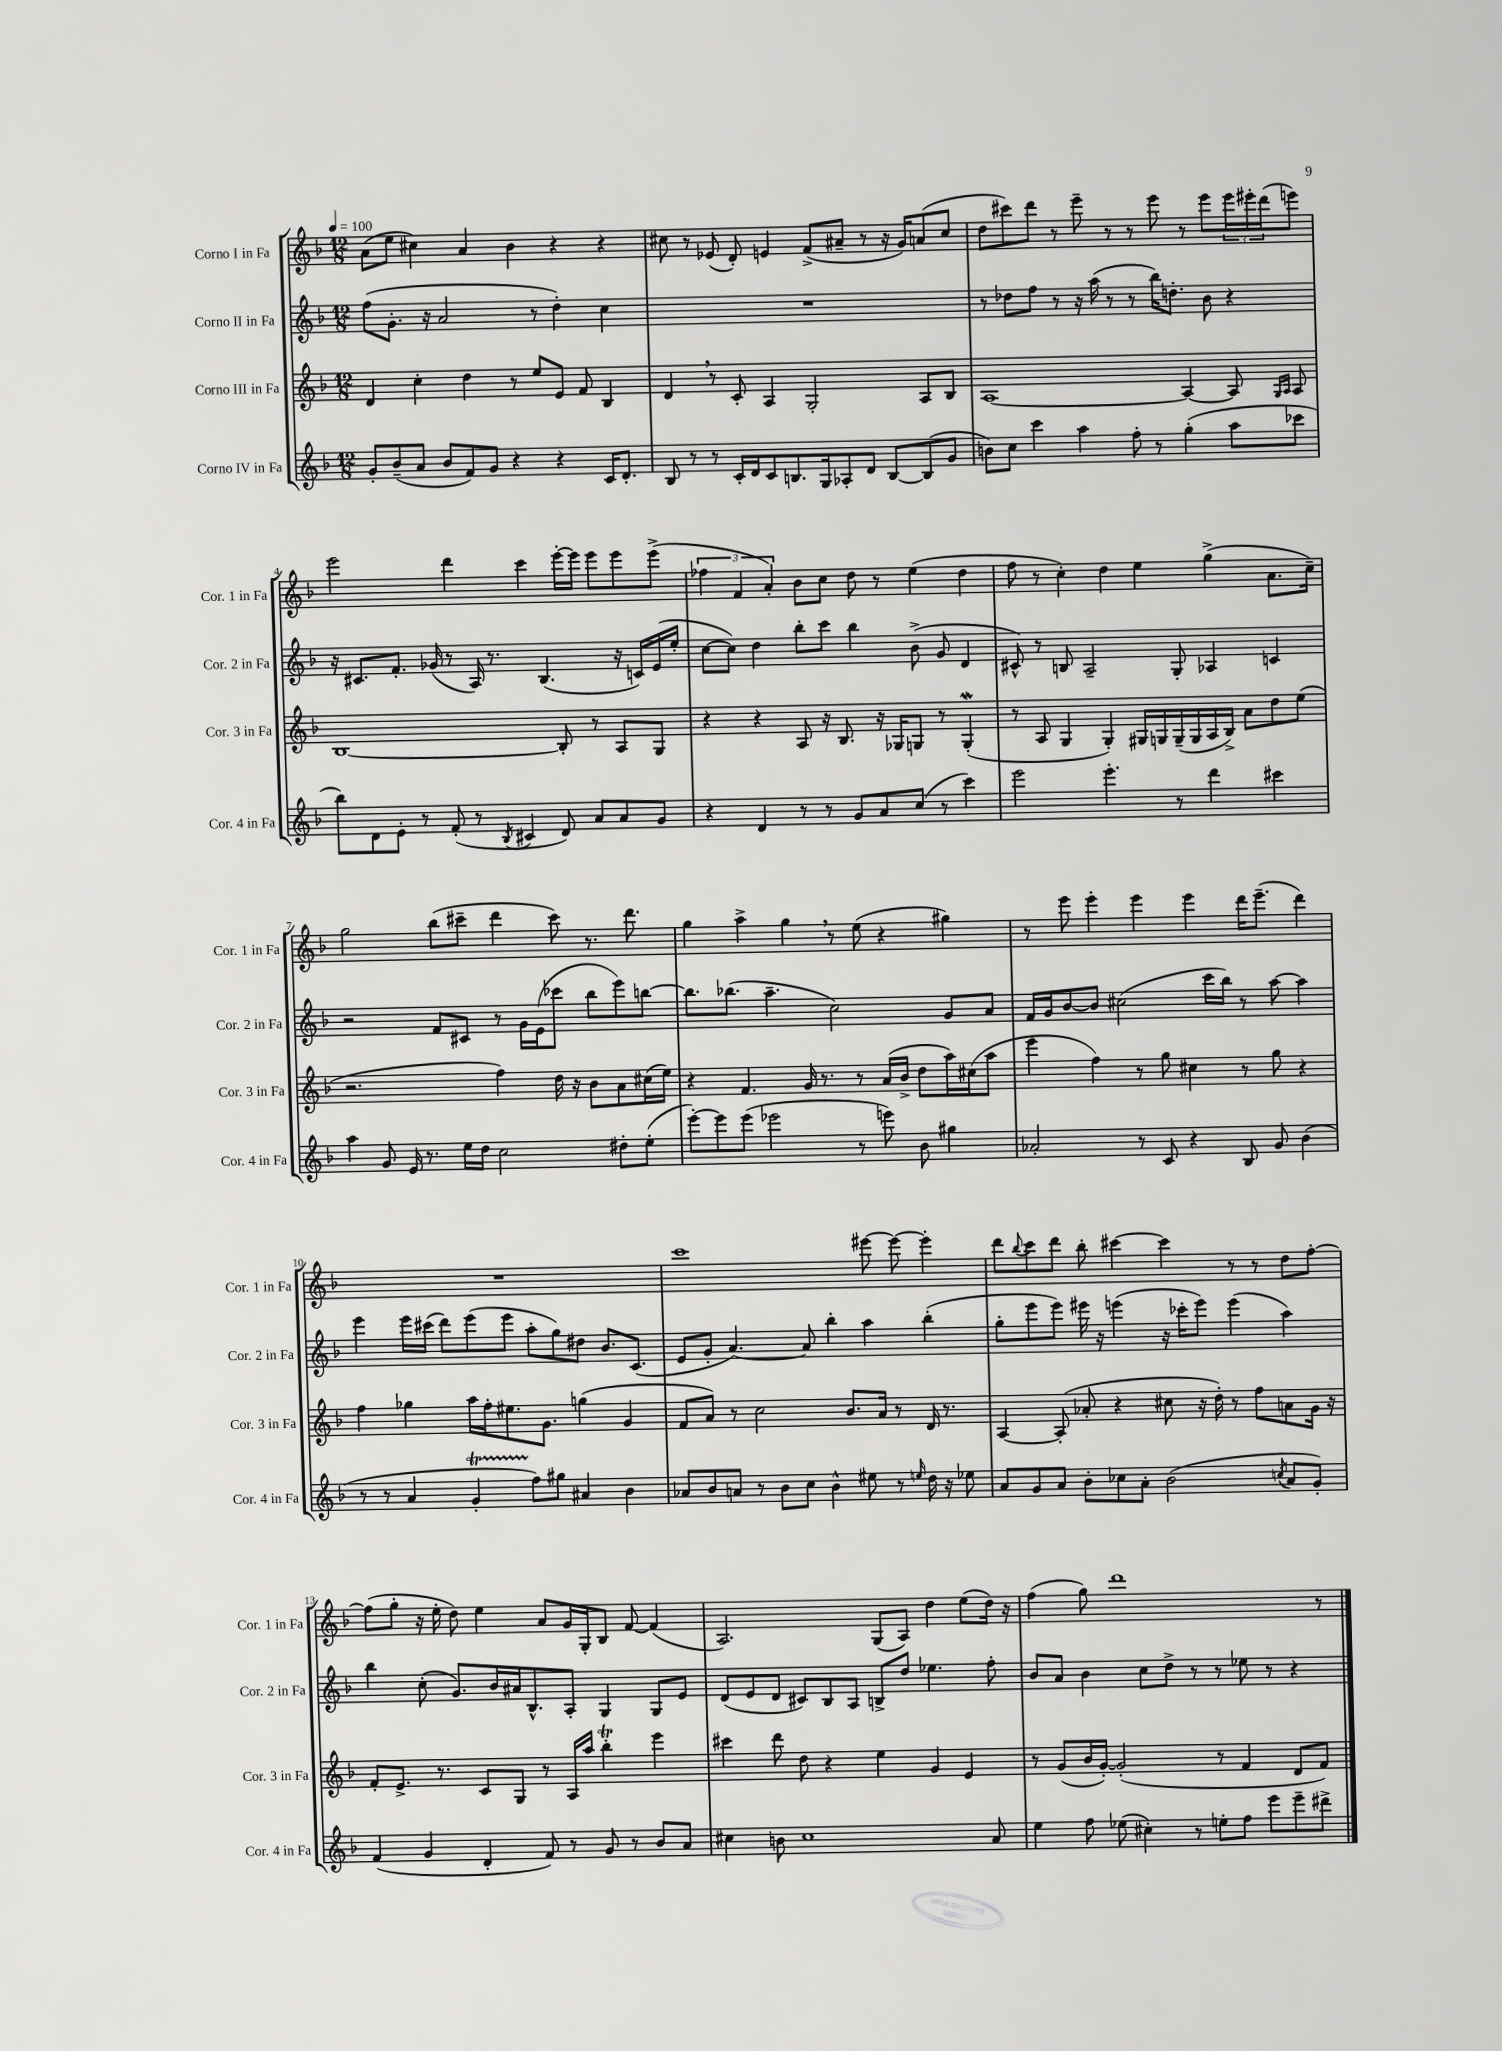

**kern	**kern	**kern	**kern
*part4	*part3	*part2	*part1
*staff4	*staff3	*staff2	*staff1
*I"Corno IV in Fa	*I"Corno III in Fa	*I"Corno II in Fa	*I"Corno I in Fa
*I'Cor. 4 in Fa	*I'Cor. 3 in Fa	*I'Cor. 2 in Fa	*I'Cor. 1 in Fa
*clefG2	*clefG2	*clefG2	*clefG2
*k[b-]	*k[b-]	*k[b-]	*k[b-]
*M12/8	*M12/8	*M12/8	*M12/8
*MM100	*MM100	*MM100	*MM100
=1	=1	=1	=1
8g'/L	4d/	(8ff\L	(8a\L
(8b-~/	.	8.g'\J	8ee\J
8a/J	4cc'\	.	4cc#X\)
.	.	16r	.
8b-/L	.	2a/	.
8f/)	4dd\	.	4a/
8g/J	.	.	.
4r	8r	.	4b-\
.	8ee/L	8r	.
4r	8e/J	4dd'\)	4r
.	8f/	.	.
16c/KL	4B-/	4cc\	4r
8.d'/J	.	.	.
=2	=2	=2	=2
8B-/	4d,/	1.r	8cc#X\
8r	.	.	8r
8r	8r	.	(8e-X/
16c'/LL	8c'/	.	8d'/)
16d/J	.	.	.
8c/	4A/	.	4en/
8.Bn/	.	.	.
.	2G'/	.	(8f^/L
16G/k	.	.	.
8A-X'/	.	.	8a#X~/J
8d/J	.	.	8r
[8B/L	.	.	16r
.	.	.	16g/KL)
(8B/]	8A/L	.	(8an/
8g/J	8B-/J	.	8cc#/J
=3	=3	=3	=3
8bn\L)	[1A	8r	8dd\L
8cc\J	.	8dd-X\L	8ccc#X\)
4ccc\	.	8ff\J	8ddd\J
.	.	8r	8r
4aa\	.	16r	8eee~\
.	.	(16aa\	.
.	.	8r	8r
8ff'\	.	8r	8r
8r	.	16bb-\KL)	8eee\
.	.	8.ddn'\J	.
(4gg'\	4A/_	.	8r
.	.	8b-\	8eee\L
8aa\L	8A/]	4r	24eee\L
.	.	.	24eee#X'\
.	.	.	(24ddd\J
.	16qqG/LL	.	.
.	16qqA/JJ	.	.
8ccc-X\J	8A/	.	8eeen\J)
!!LO:LB:g=z
=4	=4	=4	=4
8bb-\L)	[1B-	16r	2eee\
.	.	8.c#X/L	.
8d\	.	.	.
8e'\J	.	8.f'/J	.
8r	.	.	.
.	.	(16g-X/	.
(8f'/	.	8r	4ddd\
8r	.	16A/)	.
.	.	8.r	.
8qB-/	.	.	.
4c#X/	.	.	4ccc\
.	.	(4.B-/	.
8d/)	8B-'/]	.	[16eee'\LL
.	.	.	16eee\JJ]
8a/L	8r	.	8eee\L
8a/	8A/L	16r	8eee\
.	.	16cn/LL)	.
8g/J	8G/J	(16e/	(8eee^\J
.	.	16ee'/JJ	.
=5	=5	=5	=5
4r	4r	[8cc\L	6ff-X\
.	.	8cc\J])	.
.	.	.	6f/
4d/	4r	4dd\	.
.	.	.	6a'/)
8r	8A/	8bb-'\L	8b-\L
8r	16r	8ccc\J	8cc\J
.	8.B-/	.	.
8g/L	.	4bb-\	8dd\
8a/	16r	.	8r
.	16G-X/KL	.	.
(8cc/J	8Gn/J	(8b-^\	(4ee\
8r	8r	8g/	.
4ccc\)	(4GW'/	4d/	4dd\
=6	=6	=6	=6
2eee\	8r	8c#X^^/)	8ff\
.	8A/	8r	8r
.	4G/	8Bn/	4cc'\)
.	.	2A~/	.
4.eee'\	4G'/)	.	4dd\
.	16G#X/LL	.	4ee\
.	16Gn/	.	.
8r	(16G~/	8G'/	.
.	16G/	.	.
4ddd\	16A/	4A-X/	(4gg^\
.	16B-^/JJ)	.	.
.	8a\L	.	.
4ccc#X\	8dd\	4cn/	8.a\L
.	(8ee\J	.	.
.	.	.	16cc~\Jk)
!!LO:LB:g=z
=7	=7	=7	=7
4aa\	2.r	2r	2gg\
8g/	.	.	.
16e/	.	.	.
8.r	.	.	.
.	.	8f/L	(8bb-\L
16ee\LL	.	8c#X/J	8ccc#X~\J
16dd\JJ	.	.	.
2cc\	4ff\)	8r	4ddd\
.	.	16g\LL	.
.	.	(16e\J	.
.	16dd\	8ccc-X\J	8ccc#\)
.	16r	.	.
.	8b-\L	8bb-\L	8.r
8dd#X'\L	8a\	8eee\)	.
.	.	.	8.ddd\
(8ee'\J	(16cc#X\L	[8bbn\J	.
.	16ee\JJ)	.	.
=8	=8	=8	=8
[8eee'\L)	4r	8.bb\L]	4gg\
8eee\]	.	.	.
.	.	(8.bb-X\J	.
(8eee\J	4.f/	.	4aa^\
2eee-X\	.	4.aa~\	.
.	.	.	4gg,\
.	16g/	.	.
.	8.r	.	.
.	.	2cc\)	8r
8r	8r	.	(8ee\
8eeen\)	(16a/LL	.	4r
.	16b-^/JJ	.	.
8b-\	8dd\L	.	.
4gg#X\	16aa\L)	8g/L	4gg#X\)
.	(16cc#X\J	.	.
.	8aa\J	8a/J	.
=9	=9	=9	=9
2a-X'/	4eee\	16f/LL	8r
.	.	16g/J	.
.	.	[8b-/	8eee\
.	4ff\)	8b-/J]	4eee'\
.	.	(2cc#X\	.
8r	8r	.	4eee\
8c/	8gg\	.	.
4r	4cc#X\	.	4eee\
.	.	16ccc\LL	.
.	.	16bb-\JJ)	.
8B-/	8r	8r	16ddd\KL
.	.	.	(8.eee~\J
8g/	8gg\	[8aa\	.
(4b-\	4r	4aa\]	4ddd\)
!!LO:LB:g=z
=10	=10	=10	=10
8r	4ff\	4eee\	1.r
8r	.	.	.
4a/	4gg-X\	16eee\LL	.
.	.	(16ccc#X\JJ	.
.	.	8ddd\L)	.
4gT'/	16aa\LL	(8eee\	.
.	16ff'\J	.	.
.	8.ee#X\	8eee\J	.
8ff\L)	.	8aa'\L	.
.	8.g\J	.	.
8gg#X\J	.	8gg\)	.
4a#X/	(4ggn\	8dd#X\J	.
.	.	8.b-/L	.
4b-\	4g/	.	.
.	.	(8.c/J	.
=11	=11	=11	=11
8a-X/L	8f/L	8e/L	1ccc
8b-/	8a/J)	8g'/J	.
8an/J	8r	[4.a/)	.
8r	2cc\	.	.
8b-\L	.	.	.
8cc\J	.	8a/]	.
4b-^^\	.	4bb-'\	.
.	8.b-/L	.	.
8ee#X\	.	4aa\	[8eee#X\
.	16a/Jk	.	.
8r	8r	.	8eee#\_
16qqeen/	.	.	.
16dd\	16d/	(4bb-'\	4eee#'\]
16r	8.r	.	.
8ee-X\	.	.	.
=12	=12	=12	=12
8a/L	[4A/	8gg'\L	8ddd\L
.	.	.	8qqbb-/
8g/	.	8eee\	8ccc\
8a/J	(8A'/]	8eee\J)	8ddd\J
8b-'\L	8a-X'/	16eee#X\	8bb-'\
.	.	16r	.
8cc-X\	4r	(4eeen\	[4ccc#X\
8a'\J	.	.	.
(2b-\	8cc#X\	16r	4ccc#\]
.	.	16ccc-X'\KL	.
.	16r	8eee\J)	.
.	16dd'\)	.	.
.	8r	(4eee\	8r
.	8ff\L	.	8r
8qccn/	.	.	.
8a/L	8an\	4aa\)	8dd\L
8g'/J)	16g\Jk	.	[8ff'\J
.	16r	.	.
!!LO:LB:g=z
=13	=13	=13	=13
(4f/	8f'/L	4bb-\	(8ff\L]
.	8.e^/J	.	8gg'\J
4g/	.	(8cc'\	16r
.	8.r	.	16ee'\
.	.	8.g/L)	8dd\)
4d'/	8c/L	.	4ee\
.	.	16b-/L	.
.	8G/J	16a#X/J	.
.	.	8.B-^^/	.
8f/)	8r	.	8a/L
8r	16A/LL	8A'/J	16g/L
.	16aa/JJ	.	16G'/J
8g/	4bb-T'\	4G/	8B-/J
8r	.	.	[8f/
8b-/L	4eee\	8G/L	(4f/]
8a/J	.	8e/J	.
=14	=14	=14	=14
4cc#X\	4ccc#X\	(8d/L	2.A/)
.	.	8e/	.
8bn\	8ddd\	8d/J	.
1cc#	8dd\	8c#X/L)	.
.	4r	8B-/	.
.	.	8A/J	.
.	4ee\	8Bn^/L	(8G/L
.	.	8dd/J	8A/J)
.	4g/	4.ee-X\	4dd\
.	4e/	.	(8ee\L
8a/	.	8ff'\	16dd\Jk)
.	.	.	16r
=15	=15	=15	=15
4ee\	8r	8b-/L	(4ff\
.	(8g/L	8a/J	.
8ff\	16b-/L	4b-\	8gg\)
.	[16g'/JJ)	.	.
(8ee-X\	(2g'/]	.	1ddd
4cc#X'\)	.	8cc\L	.
.	.	8dd^\J	.
8r	.	8r	.
8een'\L	8r	8r	.
8ff\J	4f/	8ee-X\	.
8eee\L	.	8r	.
8eee~\	8d/L	4r	.
8ddd#X^\J	8f/J)	.	8r
==	==	==	==
*-	*-	*-	*-
